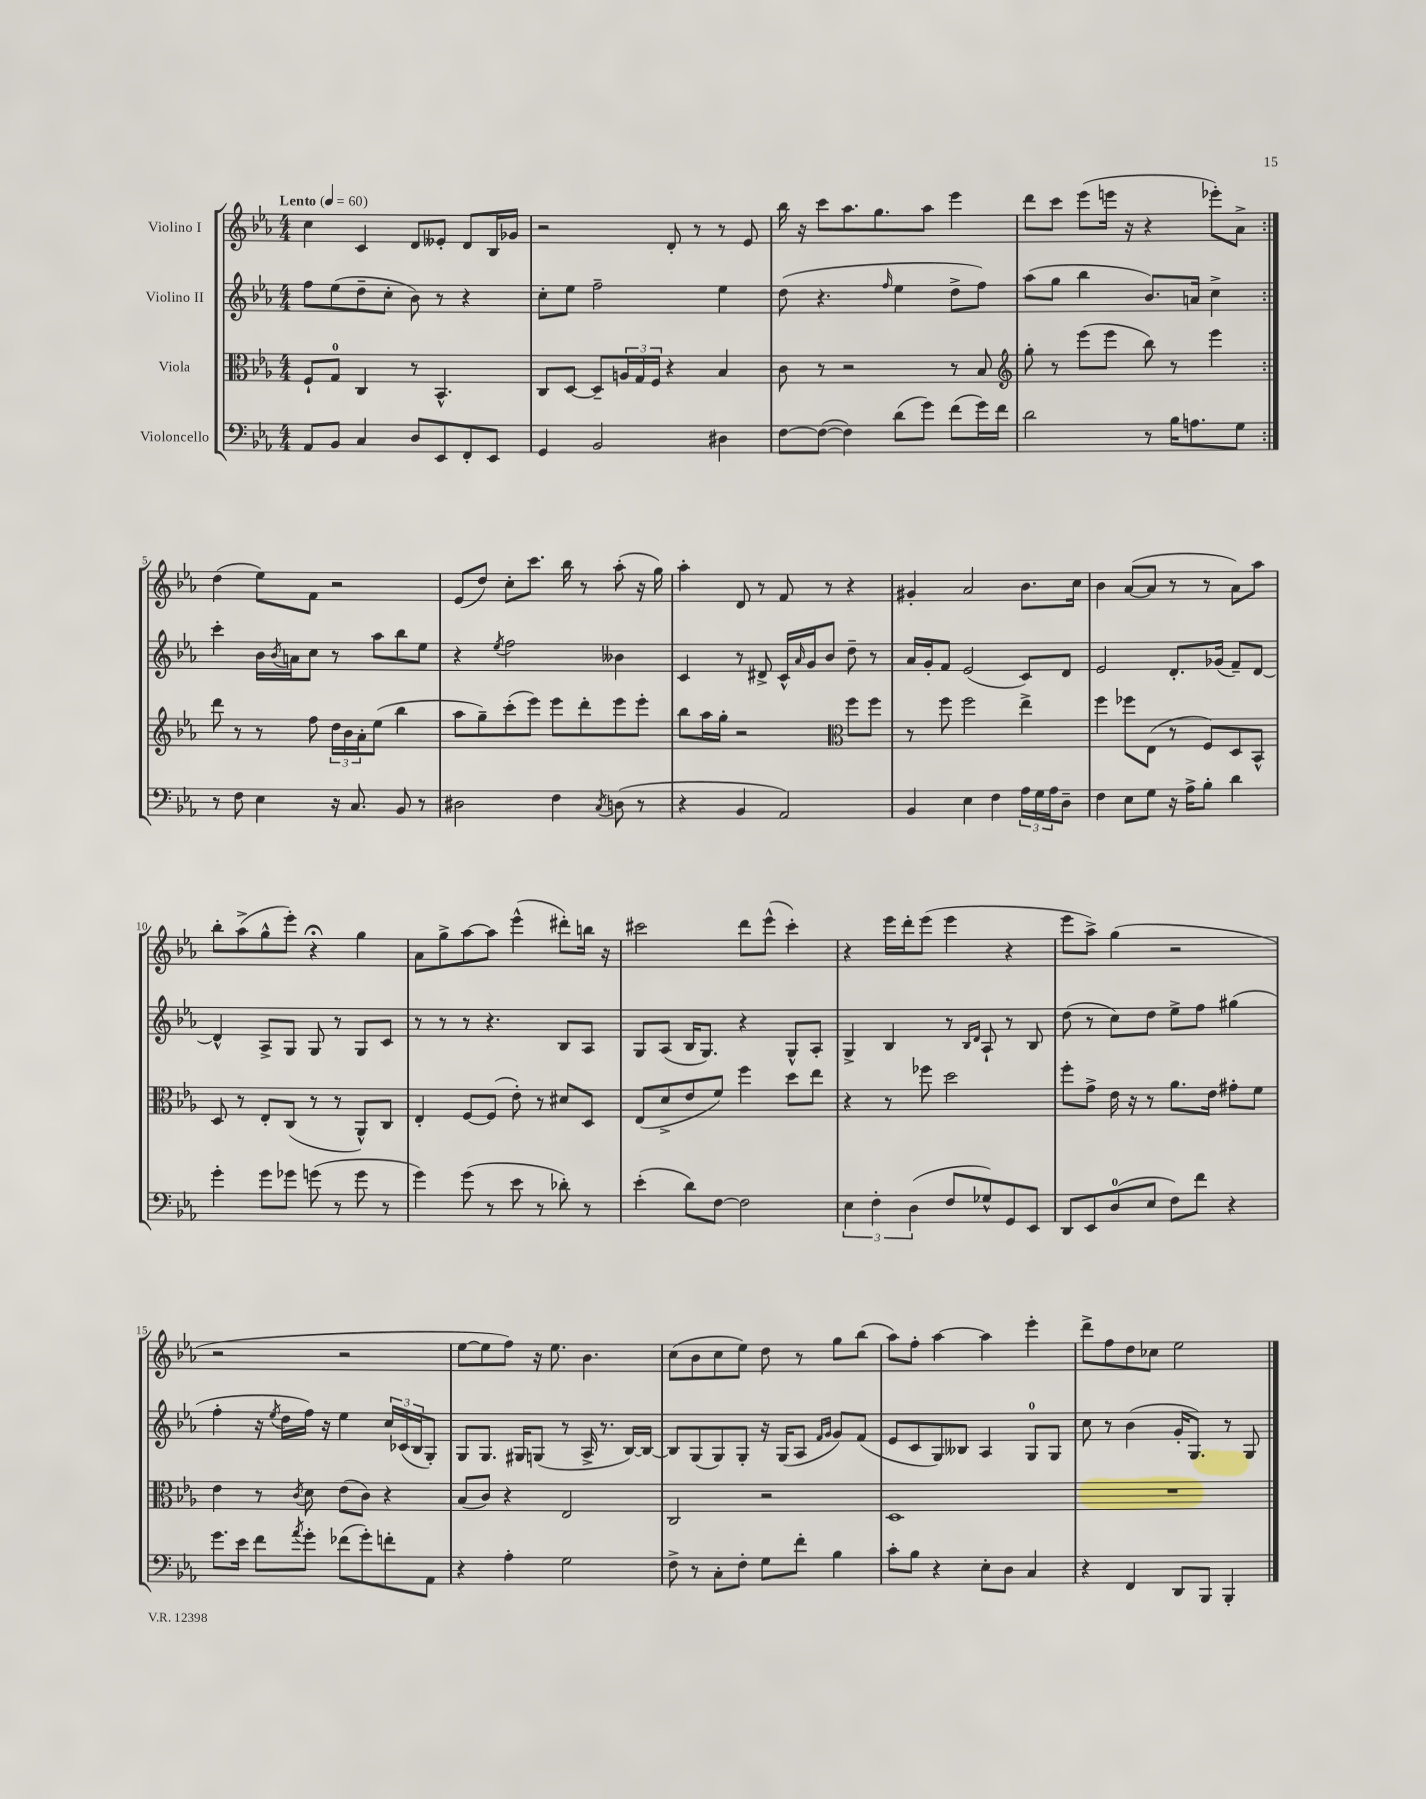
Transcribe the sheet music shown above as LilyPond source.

<<
\new StaffGroup <<
\new Staff = "s0" \with { instrumentName = "Violino I" } {
    \clef treble \key ees \major \numericTimeSignature \time 4/4 \tempo "Lento" 4 = 60
    \repeat volta 2 { c''4 c'4 d'8 eeses'8-. d'8 bes16 ges'16 |
    r2 d'8-. r8 r8 ees'8 |
    bes''16 r16 c'''8 aes''8. g''8. aes''8 ees'''4 |
    d'''8 c'''8 ees'''8( e'''16 r16 r4 ees'''8-.) aes'8-> | }
    d''4( ees''8) f'8 r2 |
    ees'8( d''8) c''8-. c'''8. bes''16 r8 aes''8-.( r16 g''16) |
    aes''4-. d'8 r8 f'8 r8 r4 |
    gis'4-. aes'2 bes'8. c''16 |
    bes'4 aes'8~( aes'8 r8 r8 aes'8) aes''8 |
    bes''8-. aes''8->( g''8-^ ees'''8-.) r4\fermata g''4 |
    aes'8 g''8-> aes''8~ aes''8 ees'''4-^( dis'''8-.) b''16 r16 |
    cis'''2 d'''8 ees'''8-^( cis'''4-.) |
    r4 ees'''16 d'''16-. ees'''8( ees'''4 r4 |
    ees'''8 aes''8->) g''4( r2 |
    r2 r2 |
    ees''8~ ees''8 f''8) r16 ees''8. bes'4. |
    c''8( bes'8 c''8 ees''8) d''8 r8 g''8 bes''8( |
    aes''8) f''8-. aes''4~ aes''4 ees'''4-. |
    d'''8-> f''8 d''8 ces''8 ees''2 \bar "|." |
}
\new Staff = "s1" \with { instrumentName = "Violino II" } {
    \clef treble \key ees \major \numericTimeSignature \time 4/4
    \repeat volta 2 { f''8 ees''8( d''8-- c''8-. bes'8) r8 r4 |
    c''8-. ees''8 f''2-- ees''4 |
    d''8( r4. \grace { f''16 } ees''4 d''8-> f''8) |
    aes''8( g''8 bes''4 bes'8.) a'16 c''4-> | }
    c'''4-. bes'16 \acciaccatura { bes'8 } a'16 c''8 r8 aes''8 bes''8 ees''8 |
    r4 \acciaccatura { ees''8 } f''2 beses'4 |
    c'4 r8 dis'8-> c'16-^ \grace { aes'16 } g'16 bes'8 d''8-- r8 |
    aes'16 g'16-. f'8 ees'2( c'8) d'8 |
    ees'2 d'8.-. ges'16( f'8--) d'8~ |
    d'4-^ aes8-> g8 g8 r8 g8 c'8 |
    r8 r8 r8 r4. bes8 aes8 |
    g8 aes8( bes16 g8.) r4 g8-^ aes8-. |
    g4-> bes4 r8 \grace { bes16 d'16 } aes8-! r8 bes8 |
    d''8( r8 c''8) d''8 ees''8-> f''8 gis''4( |
    f''4-. r16 \acciaccatura { ees''8 } d''16 f''16) r16 ees''4 \tuplet 3/2 { c''16 ces'16( bes16 } g8-.) |
    g8 g8. gis16 g8( r8 aes16-> r8. bes16~) bes16~ |
    bes8 g8( g8) g8-. r16 g16( aes8 \grace { f'16 g'16 } g'8) f'8( |
    ees'8 c'8 g8) beses8 aes4 g8-0 g8 |
    c''8 r8 bes'4( g'16-. g8.) r8 g8 \bar "|." |
}
\new Staff = "s2" \with { instrumentName = "Viola" } {
    \clef alto \key ees \major \numericTimeSignature \time 4/4
    \repeat volta 2 { f8-! g8-0 c4 r8 bes,4.-^ |
    c8 d8~ d8-- \tuplet 3/2 { a16 g16 f16 } r4 bes4 |
    c'8 r8 r2 r8 bes8 |
    \clef treble g''8-. r8 ees'''8( ees'''8 bes''8) r8 ees'''4 | }
    d'''8 r8 r8 f''8 \tuplet 3/2 { d''16 bes'16 aes'16-. } ees''8( bes''4 |
    aes''8 g''8--) c'''8-.( ees'''8) ees'''8 d'''8-. ees'''8 ees'''8-. |
    bes''8 aes''16 g''16-. r2 \clef alto f''8 f''8 |
    r8 f''8 f''2 ees''4-> |
    f''4 fes''8 ees8( r8 f8) d8 bes,8-^ |
    d8 r8 ees8-. c8( r8 r8 aes,8-^) c8 |
    ees4-. f8~ f8( ees'8-.) r8 dis'8 d8 |
    ees8( d'8-> ees'8 f'8) f''4 d''8 ees''8 |
    r4 r8 fes''8 d''2 |
    f''8-. g'8-> ees'16 r16 r8 aes'8. ees'16 gis'8-. f'8 |
    ees'4 r8 \acciaccatura { c'8 } d'8 ees'8( c'8) r4 |
    bes8( c'8) r4 ees2 |
    c2 r2 |
    d1 |
    R1 \bar "|." |
}
\new Staff = "s3" \with { instrumentName = "Violoncello" } {
    \clef bass \key ees \major \numericTimeSignature \time 4/4
    \repeat volta 2 { aes,8 bes,8 c4 d8 ees,8 f,8-. ees,8 |
    g,4 bes,2 dis4 |
    f8~ f8~( f4) d'8( g'8) f'8( g'16) f'16 |
    d'2 r8 bes16 a8. g8 | }
    r8 f8 ees4 r16 c8. bes,8 r8 |
    dis2 f4 \acciaccatura { c8 } d8( r8 |
    r4 bes,4 aes,2) |
    bes,4 ees4 f4 \tuplet 3/2 { aes16 g16 aes16 } d8-- |
    f4 ees8 g8 r16 aes16-> bes8-. d'4 |
    g'4-. g'8 ges'8 g'8( r8 g'8 r8 |
    g'4) g'8( r8 ees'8 r8 des'8-.) r8 |
    ees'4-.( d'8) f8~ f2 |
    \tuplet 3/2 { ees4 f4-. d4( } f8 ges8-^) g,8 ees,8 |
    d,8 ees,8 d8-0( ees8 f8) f'8 r4 |
    g'8. ees'16 f'8 \acciaccatura { aes'8 } g'8-. fes'8( g'8-.) f'8-. aes,8 |
    r4 aes4-. g2 |
    f8-> r8 c8-. f8-. g8 f'8-. bes4 |
    c'8-. bes8 r4 ees8-. d8 c4 |
    r4 f,4 d,8 bes,,8 bes,,4-. \bar "|." |
}
>>
>>
